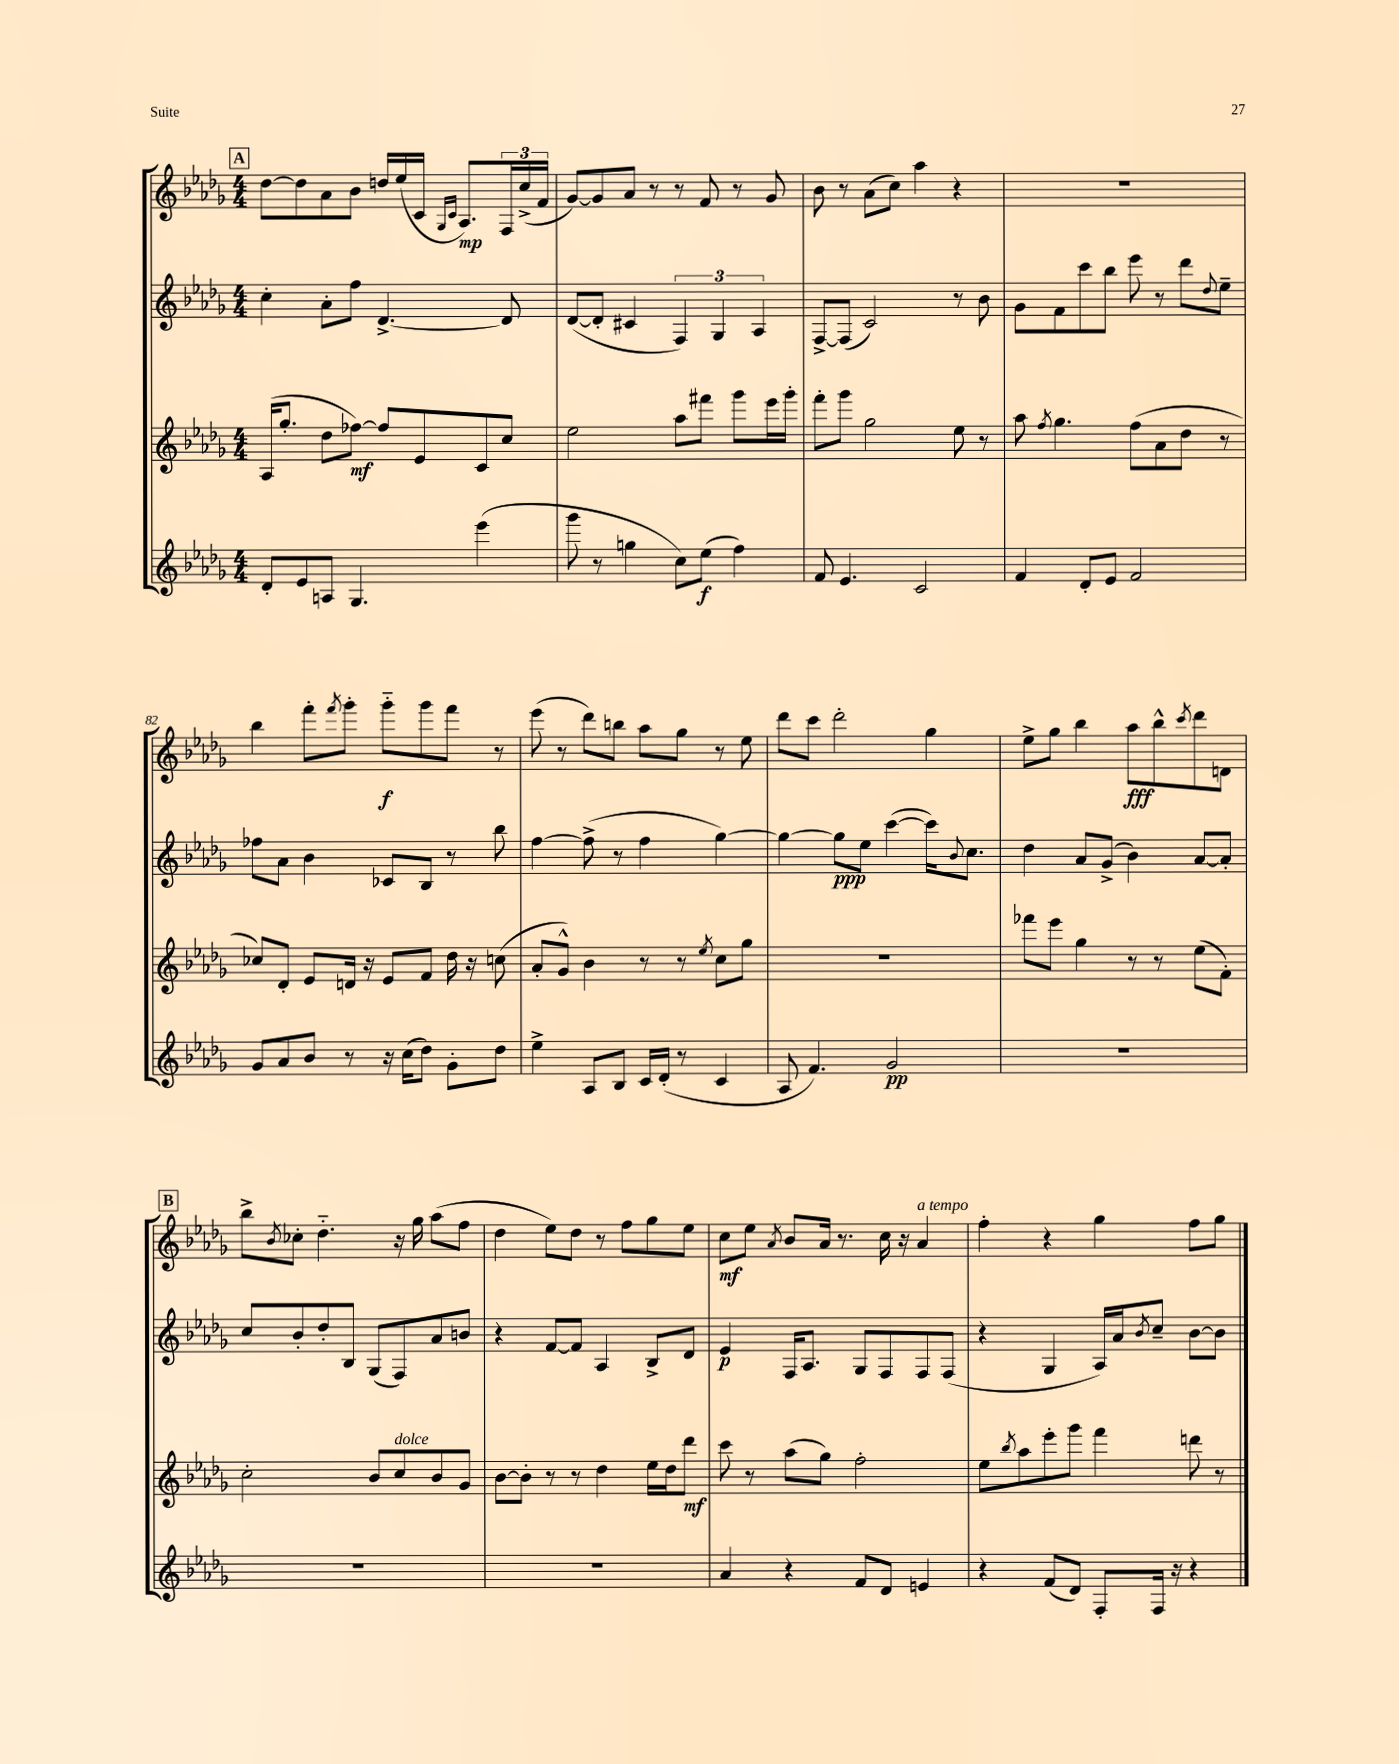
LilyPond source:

<<
\new StaffGroup <<
\new Staff = "s0" {
    \clef treble \key des \major \numericTimeSignature \time 4/4
    \mark \markup { \box "A" } des''8~ des''8 aes'8 bes'8 d''16 ees''16( c'16 \grace { ges16 c'16 } aes8.\mp) \tuplet 3/2 { f16 c''16->( f'16 } |
    ges'8~) ges'8 aes'8 r8 r8 f'8 r8 ges'8 |
    bes'8 r8 aes'8( c''8) aes''4 r4 |
    R1 |
    bes''4 f'''8-. \acciaccatura { f'''8 } ges'''8-. ges'''8-_\f ges'''8 f'''8 r8 |
    ees'''8( r8 des'''8) b''8 aes''8 ges''8 r8 ees''8 |
    des'''8 c'''8 des'''2-. ges''4 |
    ees''8-> ges''8 bes''4 aes''8\fff bes''8-^ \acciaccatura { c'''8 } des'''8 d'8 |
    \mark \markup { \box "B" } bes''8-> \acciaccatura { bes'8 } ces''8-. des''4.-_ r16 ges''16 aes''8( f''8 |
    des''4 ees''8) des''8 r8 f''8 ges''8 ees''8 |
    c''8\mf ees''8 \acciaccatura { aes'8 } bes'8 aes'16 r8. c''16 r16 aes'4^\markup { \italic "a tempo" } |
    f''4-. r4 ges''4 f''8 ges''8 \bar "|." |
}
\new Staff = "s1" {
    \clef treble \key des \major \numericTimeSignature \time 4/4
    \mark \markup { \box "A" } c''4-. aes'8-. f''8 des'4.~-> des'8 |
    des'8~( des'8-. cis'4 \tuplet 3/2 { f4) ges4 aes4 } |
    f8~-> f8( c'2) r8 bes'8 |
    ges'8 f'8 c'''8 bes''8 ees'''8 r8 des'''8 \appoggiatura { des''8 } ees''8-- |
    fes''8 aes'8 bes'4 ces'8 bes8 r8 bes''8 |
    f''4~ f''8->( r8 f''4 ges''4~) |
    ges''4~ ges''8\ppp ees''8 c'''4~( c'''16) \appoggiatura { bes'8 } c''8. |
    des''4 aes'8 ges'8->( bes'4) aes'8~ aes'8-. |
    \mark \markup { \box "B" } c''8 bes'8-. des''8-. bes8 ges8( f8) aes'8 b'8 |
    r4 f'8~ f'8 aes4 bes8-> des'8 |
    ees'4\p f16 aes8. ges8 f8 f8 f8( |
    r4 ges4 aes16) aes'16 \acciaccatura { bes'8 } c''8-- bes'8~ bes'8 \bar "|." |
}
\new Staff = "s2" {
    \clef treble \key des \major \numericTimeSignature \time 4/4
    \mark \markup { \box "A" } aes16( ges''8.-. des''8 fes''8~\mf) fes''8 ees'8 c'8 c''8 |
    ees''2 aes''8 fis'''8 ges'''8 ees'''16 ges'''16-. |
    f'''8-. ges'''8 ges''2 ees''8 r8 |
    aes''8 \acciaccatura { f''8 } ges''4. f''8( aes'8 des''8 r8 |
    ces''8) des'8-. ees'8 d'16 r16 ees'8 f'8 des''16 r16 c''8( |
    aes'8-. ges'8-^) bes'4 r8 r8 \acciaccatura { ees''8 } c''8 ges''8 |
    R1 |
    fes'''8 ees'''8 ges''4 r8 r8 ees''8( f'8-.) |
    \mark \markup { \box "B" } c''2-. bes'8 c''8^\markup { \italic "dolce" } bes'8 ges'8 |
    bes'8~ bes'8-. r8 r8 des''4 ees''16 des''16 des'''8\mf |
    c'''8 r8 aes''8( ges''8) f''2-. |
    ees''8 \acciaccatura { bes''8 } aes''8 ees'''8-. ges'''8 f'''4 d'''8 r8 \bar "|." |
}
\new Staff = "s3" {
    \clef treble \key des \major \numericTimeSignature \time 4/4
    \mark \markup { \box "A" } des'8-. ees'8 a8 ges4. ees'''4( |
    ges'''8 r8 g''4 c''8) ees''8\f( f''4) |
    f'8 ees'4. c'2 |
    f'4 des'8-. ees'8 f'2 |
    ges'8 aes'8 bes'8 r8 r16 c''16( des''8) ges'8-. des''8 |
    ees''4-> aes8 bes8 c'16 des'16-.( r8 c'4 |
    aes8 f'4.) ges'2\pp |
    R1 |
    \mark \markup { \box "B" } R1 |
    R1 |
    aes'4 r4 f'8 des'8 e'4 |
    r4 f'8( des'8) f8-. f16 r16 r4 \bar "|." |
}
>>
>>
\layout { \context { \Score currentBarNumber = #78 } }
